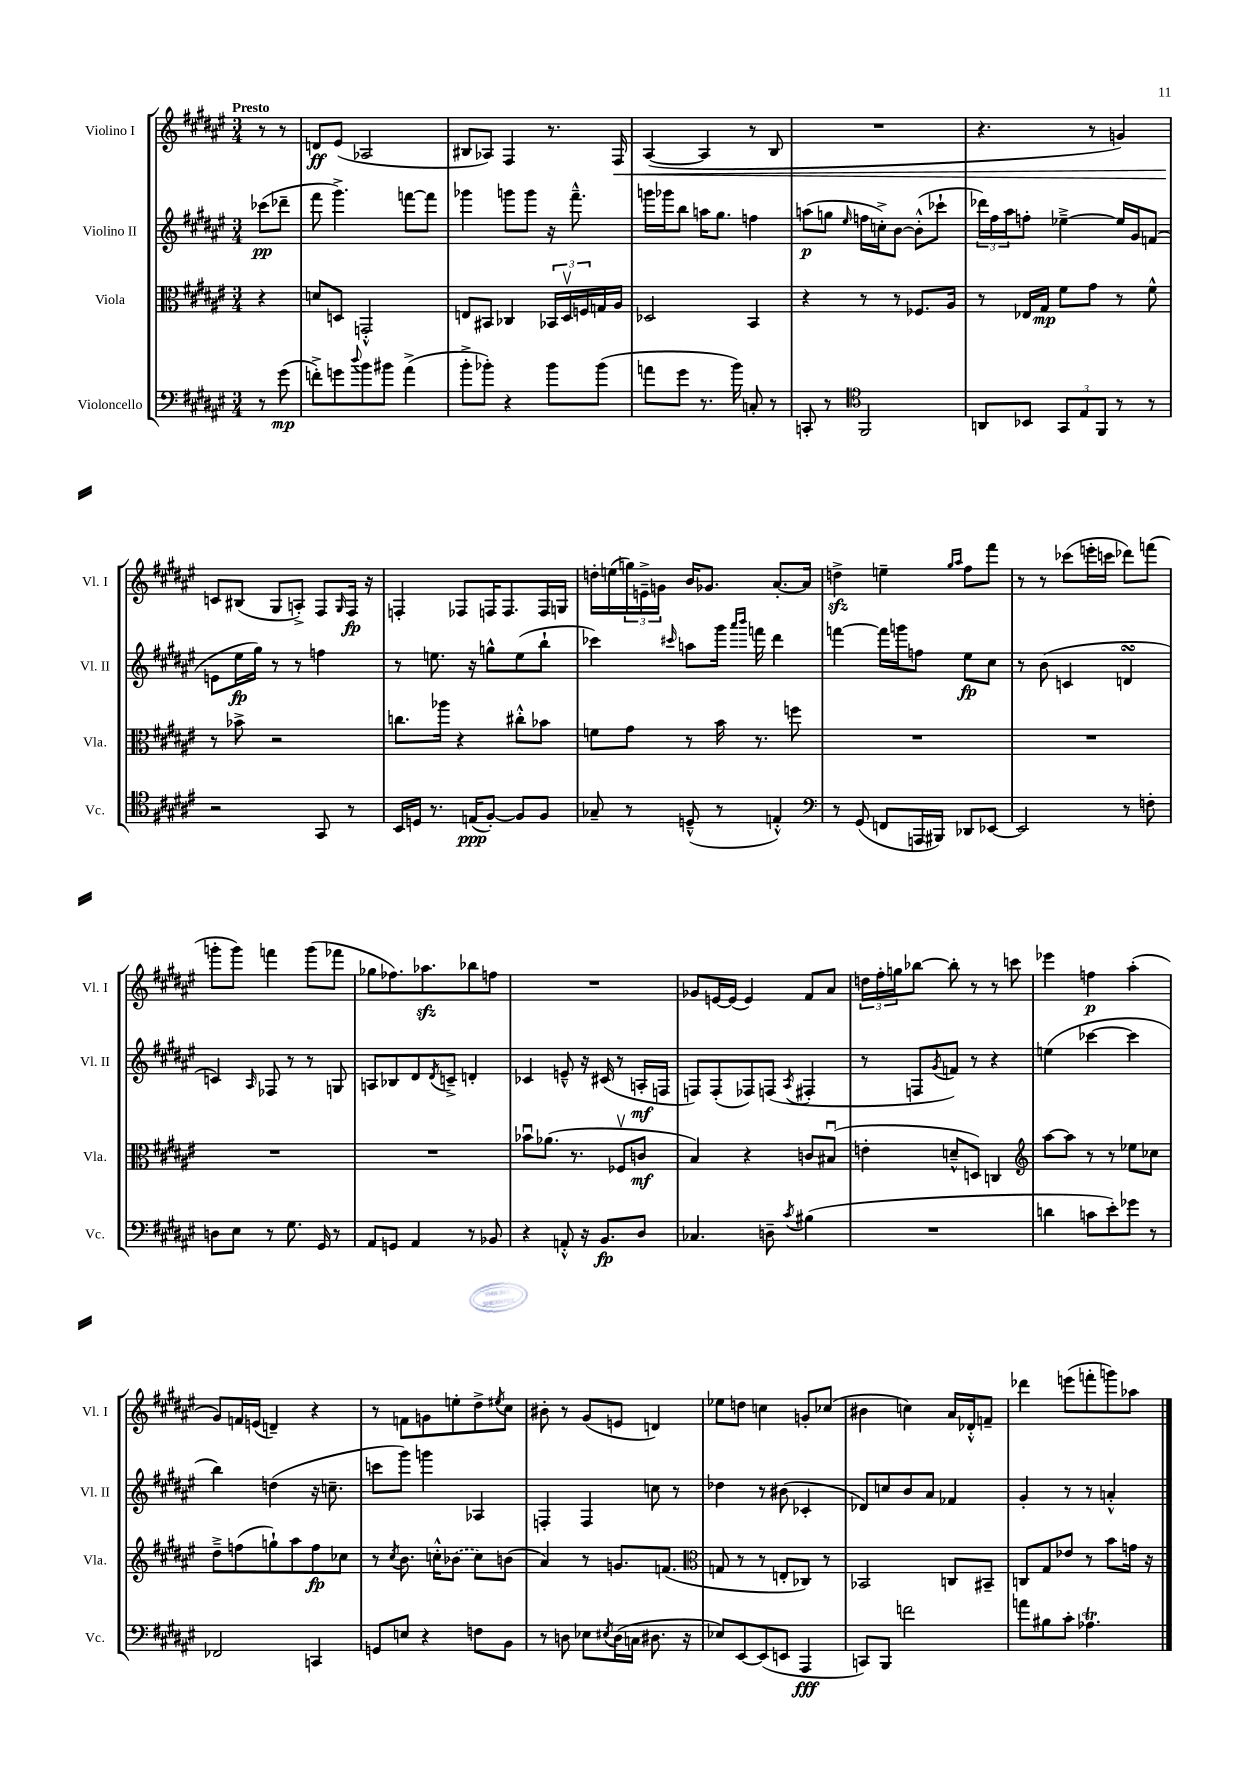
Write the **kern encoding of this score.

**kern	**dynam	**kern	**dynam	**kern	**dynam	**kern	**dynam
*part4	*part4	*part3	*part3	*part2	*part2	*part1	*part1
*staff4	*staff4	*staff3	*staff3	*staff2	*staff2	*staff1	*staff1
*I"Violoncello	*	*I"Viola	*	*I"Violino II	*	*I"Violino I	*
*I'Vc.	*	*I'Vla.	*	*I'Vl. II	*	*I'Vl. I	*
*clefF4	*	*clefC3	*	*clefG2	*	*clefG2	*
*k[f#c#g#d#a#e#]	*	*k[f#c#g#d#a#e#]	*	*k[f#c#g#d#a#e#]	*	*k[f#c#g#d#a#e#]	*
*M3/4	*	*M3/4	*	*M3/4	*	*M3/4	*
=	=	=	=	=	=	=	=
!	!	!	!	!	!	!LO:TX:a:B:t=Presto	!
8r	.	4r	.	(8ccc-X\L	pp	8r	.
(8g#\	mp	.	.	8ddd-X~\J	.	8r	.
=1	=1	=1	=1	=1	=1	=1	=1
8fn'^\L)	.	8dn/L	.	8fff#\	.	8dn/L	ff
8gn\	.	8Dn/J	.	4.ggg#^\)	.	(8e#/J	.
8qqdd#/	.	.	.	.	.	.	.
8b\	.	2GGn'^^/	.	.	.	2A-X/	.
8b#X\J	.	.	.	.	.	.	.
(4a#^\	.	.	.	[8fffn\L	.	.	.
.	.	.	.	8fff\J]	.	.	.
=2	=2	=2	=2	=2	=2	=2	=2
8b'^\L	.	8En/L	.	4ggg-X\	.	8B#X/L	.
8b-X'\J)	.	8BB#X/J	.	.	.	8A-X/J)	.
4r	.	4C-X/	.	8gggn\L	.	4F#/	.
.	.	.	.	8ggg\J	.	.	.
8b-\L	.	24BB-X/LL	.	16r	.	8.r	.
.	.	24D#v/	.	.	.	.	.
.	.	.	.	8.fff#~^^\	.	.	.
.	.	24Fn/	.	.	.	.	.
(8b-\J	.	16Gn/	.	.	.	.	.
!	!	!	!	!	!	!	!LO:HP:b
.	.	16A#/JJ	.	.	.	16F#/	<
=3	=3	=3	=3	=3	=3	=3	=3
8an\L	.	2D-X/	.	16gggn\LL	.	([4A#/	.
.	.	.	.	16ggg-X\J	.	.	.
8g#\J	.	.	.	8bb\J	.	.	.
8.r	.	.	.	16aan\KL	.	4A#/]	.
.	.	.	.	8.gg#\J	.	.	.
16b\)	.	.	.	.	.	.	.
8Cn'/	.	4BB/	.	4ffn\	.	8r	.
8r	.	.	.	.	.	8B/	.
=4	=4	=4	=4	=4	=4	=4	=4
8CCn'/	.	4r	.	(8aan\L	p	2.r	.
8r	.	.	.	8ggn\J	.	.	.
*clefC4	*	*	*	*	*	*	*
.	.	.	.	16qqee#/	.	.	.
2FF#/	.	8r	.	16ffn\LL	.	.	.
.	.	.	.	16ccn'^\J)	.	.	.
.	.	8r	.	[8b\J	.	.	.
.	.	8.F-X/L	.	(8b'^^\L]	.	.	.
.	.	.	.	8ccc-X`\J	.	.	.
.	.	16A#/Jk	.	.	.	.	.
=5	=5	=5	=5	=5	=5	=5	=5
8AAn/L	.	8r	.	24ddd-X\LL)	.	4.r	.
.	.	.	.	24ff#\	.	.	.
.	.	.	.	24aa#\J	.	.	.
8BB-X/J	.	16E-X/LL	.	8ffn'\J	.	.	.
.	.	16G#/JJ	mp	.	.	.	.
12GG#/L	.	8f#\L	.	[4ee-X~^\	.	.	.
12E#/	.	.	.	.	.	.	.
.	.	8g#\J	.	.	.	8r	.
12FF#/J	.	.	.	.	.	.	.
8r	.	8r	.	16ee-/LL]	.	4gn/)	.
.	.	.	.	16g#/J	.	.	.
8r	.	8f#^^\	.	(8fn/J	.	.	.
!!LO:LB:g=z
=6	=6	=6	=6	=6	=6	=6	=6
2r	.	8r	.	8en\L	.	8cn/L	.
.	.	8b-X^\	.	16ee#\L	fp	(8B#X/J	[
.	.	.	.	16gg#\JJ)	.	.	.
.	.	2r	.	8r	.	8G#/L	.
.	.	.	.	8r	.	8An'^/J)	.
8GG#/	.	.	.	4ffn\	.	8F#/L	.
.	.	.	.	.	.	16qqG#/	.
8r	.	.	.	.	.	16F#/Jk	fp
.	.	.	.	.	.	16r	.
=7	=7	=7	=7	=7	=7	=7	=7
16BB/LL	.	8.ccn\L	.	8r	.	4Fn'/	.
16Dn/JJ	.	.	.	.	.	.	.
8.r	.	.	.	8.een\	.	.	.
.	.	16aa-X\Jk	.	.	.	.	.
.	.	4r	.	.	.	8F-X/L	.
(16En/KL	ppp	.	.	16r	.	.	.
[8F#'/J)	.	.	.	8ggn^^\L	.	16Fn/K	.
.	.	.	.	.	.	8.F/	.
8F#/L]	.	8cc#X'^^\L	.	(8ee\	.	.	.
8F#/J	.	8b-X\J	.	8bb`\J	.	16F/L	.
.	.	.	.	.	.	16Gn/JJ	.
=8	=8	=8	=8	=8	=8	=8	=8
8G-X~/	.	8fn\L	.	4ccc-X\)	.	16ddn'\LL	.
.	.	.	.	.	.	(16een\	.
8r	.	8g#\J	.	.	.	24ggn\)	.
.	.	.	.	.	.	24en~^\	.
.	.	.	.	.	.	24gn\JJ	.
.	.	.	.	16qqccc#X/	.	.	.
(8Dn~^^/	.	8r	.	8aan\L	.	16b/KL	.
.	.	.	.	.	.	8.g-X/J	.
8r	.	16b\	.	16ggg#\Jk	.	.	.
.	.	.	.	16qqaaa#/LL	.	.	.
.	.	.	.	16qqbbb/JJ	.	.	.
.	.	8.r	.	16fffn\	.	.	.
4En'^^/)	.	.	.	4ddd#\	.	[8.a#'/L	.
.	.	8ffn\	.	.	.	.	.
.	.	.	.	.	.	16a#/Jk]	.
=9	=9	=9	=9	=9	=9	=9	=9
*clefF4	*	*	*	*	*	*	*
8r	.	2.r	.	[4fffn\	.	4ddnzz^\	.
(8GG#/	.	.	.	.	.	.	.
8FFn/L	.	.	.	16fff\LL]	.	4een~\	.
.	.	.	.	16gggn\J	.	.	.
16AAAn/L	.	.	.	8ffn\J	.	.	.
16BBB#X/JJ)	.	.	.	.	.	.	.
.	.	.	.	.	.	16qqgg#/LL	.
.	.	.	.	.	.	16qqaa#/JJ	.
8DD-X/L	.	.	.	8ee#\L	fp	8ff#\L	.
[8EE-X/J	.	.	.	8cc#\J	.	8fff#\J	.
=10	=10	=10	=10	=10	=10	=10	=10
2EE-/]	.	2.r	.	8r	.	8r	.
.	.	.	.	(8b\	.	8r	.
.	.	.	.	4cn/	.	(8ccc-X\L	.
.	.	.	.	.	.	16eeen'\L	.
.	.	.	.	.	.	16cccn\JJ	.
8r	.	.	.	4dnsSSs/	.	8ddd-X\L)	.
8Fn'\	.	.	.	.	.	(8fffn\J	.
!!LO:LB:g=z
=11	=11	=11	=11	=11	=11	=11	=11
8Dn\L	.	2.r	.	4cn/)	.	8gggn'\L	.
8E#\J	.	.	.	.	.	8ggg\J)	.
.	.	.	.	16qqA#/	.	.	.
8r	.	.	.	8F-X/	.	4fffn\	.
8.G#\	.	.	.	8r	.	.	.
.	.	.	.	8r	.	(8ggg\L	.
16GG#/	.	.	.	.	.	.	.
8r	.	.	.	8Gn/	.	8fff-X\J	.
=12	=12	=12	=12	=12	=12	=12	=12
8AA#/L	.	2.r	.	8An/L	.	8gg-X\L	.
8GGn/J	.	.	.	8B-X/	.	8.ff-X\)	.
4AA#/	.	.	.	8d#/	.	.	.
.	.	.	.	.	.	8.aa-Xzz\	.
.	.	.	.	8qd#/	.	.	.
.	.	.	.	8cn~^/J	.	.	.
8r	.	.	.	4dn'/	.	8bb-X\	.
8BB-X/	.	.	.	.	.	8ffn\J	.
=13	=13	=13	=13	=13	=13	=13	=13
4r	.	8b-Xu\L	.	4c-X/	.	2.r	.
.	.	(8.a-X\J	.	.	.	.	.
8AAn'^^/	.	.	.	8en~^^/	.	.	.
.	.	8.r	.	.	.	.	.
16r	.	.	.	16r	.	.	.
8.BB/L	fp	.	.	(16c#X/	.	.	.
.	.	8F-Xv/L	.	8r	.	.	.
8D#/J	.	8cn/J	mf	16An'/LL	mf	.	.
.	.	.	.	16Fn/JJ	.	.	.
=14	=14	=14	=14	=14	=14	=14	=14
4.C-X/	.	4B/)	.	8Fn/L)	.	8g-X/L	.
.	.	.	.	(8F'/	.	[16en/L	.
.	.	.	.	.	.	(16e/JJ]	.
.	.	4r	.	8F-X/)	.	4e/)	.
8Dn~\	.	.	.	(8Fn/J	.	.	.
8qc#/	.	.	.	8qA#/	.	.	.
(4B#X\	.	8cn/L	.	4F#X'/	.	8f#/L	.
.	.	(8B#Xu/J	.	.	.	8a#/J	.
=15	=15	=15	=15	=15	=15	=15	=15
2.r	.	4en'\	.	8r	.	24ddn\LL	.
.	.	.	.	.	.	24ff#'\	.
.	.	.	.	.	.	24ggn\J	.
.	.	.	.	8Fn/L	.	[8bb-X\J	.
.	.	.	.	8qg#/	.	.	.
.	.	8dn~^^/L	.	8fn/J)	.	8bb-'\]	.
.	.	8Dn/J)	.	8r	.	8r	.
.	.	4Cn/	.	4r	.	8r	.
.	.	.	.	.	.	8cccn\	.
=16	=16	=16	=16	=16	=16	=16	=16
*	*	*clefG2	*	*	*	*	*
4dn\	.	[8aa#\L	.	(4een\	.	4eee-X\	.
.	.	8aa#\J]	.	.	.	.	.
8cn\L	.	8r	.	[4ccc-X\	.	4ffn\	p
8e#'\)	.	8r	.	.	.	.	.
8g-X\J	.	8ee-X\L	.	4ccc-\]	.	(4aa#'\	.
8r	.	8cc-X\J	.	.	.	.	.
!!LO:LB:g=z
=17	=17	=17	=17	=17	=17	=17	=17
2FF-X/	.	8dd#~^\L	.	4bb\)	.	8g#/L)	.
.	.	(8ffn\	.	.	.	16fn/L	.
.	.	.	.	.	.	(16en/JJ	.
.	.	8ggn`\)	.	(4ddn\	.	4dn~/)	.
.	.	8aa#\	.	.	.	.	.
4CCn/	.	8ff\	fp	16r	.	4r	.
.	.	.	.	8.ccn~\	.	.	.
.	.	8cc-X\J	.	.	.	.	.
=18	=18	=18	=18	=18	=18	=18	=18
8GGn/L	.	8r	.	8cccn\L	.	8r	.
.	.	8qcc#/	.	.	.	.	.
8En/J	.	8.b\	.	8ggg#\J)	.	8fn\L	.
4r	.	.	.	4gggn\	.	8gn\	.
.	.	16ccn'^^\KL	.	.	.	.	.
.	.	(8b-X\J	.	.	.	8een'\	.
8Fn\L	.	8cc\L)	.	4A-X/	.	8dd#^\	.
.	.	.	.	.	.	8qee#X/	.
8BB\J	.	(8bn\J	.	.	.	8cc#\J	.
=19	=19	=19	=19	=19	=19	=19	=19
8r	.	4a#/)	.	4Fn'/	.	8b#X'\	.
8Dn\	.	.	.	.	.	8r	.
8E-X\L	.	8r	.	4F/	.	(8g#/L	.
8qE#X/	.	.	.	.	.	.	.
(16D\L	.	8.gn/L	.	.	.	8en/J	.
16Cn\JJ	.	.	.	.	.	.	.
8.D#X\	.	.	.	8ccn\	.	4dn/)	.
.	.	(8.fn/J	.	.	.	.	.
.	.	.	.	8r	.	.	.
16r	.	.	.	.	.	.	.
=20	=20	=20	=20	=20	=20	=20	=20
*	*	*clefC3	*	*	*	*	*
8E-X/L)	.	8Gn/	.	4dd-X\	.	8ee-X\L	.
[8EE#/	.	8r	.	.	.	8ddn\J	.
(8EE#/]	.	8r	.	8r	.	4ccn\	.
8EEn/J	.	8En'/L	.	(8b#X\	.	.	.
4AAA#/	fff	8C-X/J)	.	4c-X'/	.	8gn'/L	.
.	.	8r	.	.	.	(8cc-X/J	.
=21	=21	=21	=21	=21	=21	=21	=21
8CCn/L)	.	2BB-X/	.	8d-X/L)	.	4b#X\	.
8BBB/J	.	.	.	8ccn/	.	.	.
2fn\	.	.	.	8b/	.	4ccn\)	.
.	.	.	.	8a#/J	.	.	.
.	.	8Cn/L	.	4f-X/	.	16a#/LL	.
.	.	.	.	.	.	16d-X'^^/J	.
.	.	8BB#X~/J	.	.	.	8fn~/J	.
=22	=22	=22	=22	=22	=22	=22	=22
8an\L	.	8Cn/L	.	4g#'/	.	4ddd-X\	.
8B#X\	.	8G#/	.	.	.	.	.
8c#'\J	.	8e-X/J	.	8r	.	(8eeen\L	.
4.A-XT\	.	8r	.	8r	.	8fffn'\	.
.	.	8b\L	.	4an'^^/	.	8gggn\)	.
.	.	16gn\Jk	.	.	.	8aa-X\J	.
.	.	16r	.	.	.	.	.
==	==	==	==	==	==	==	==
*-	*-	*-	*-	*-	*-	*-	*-
